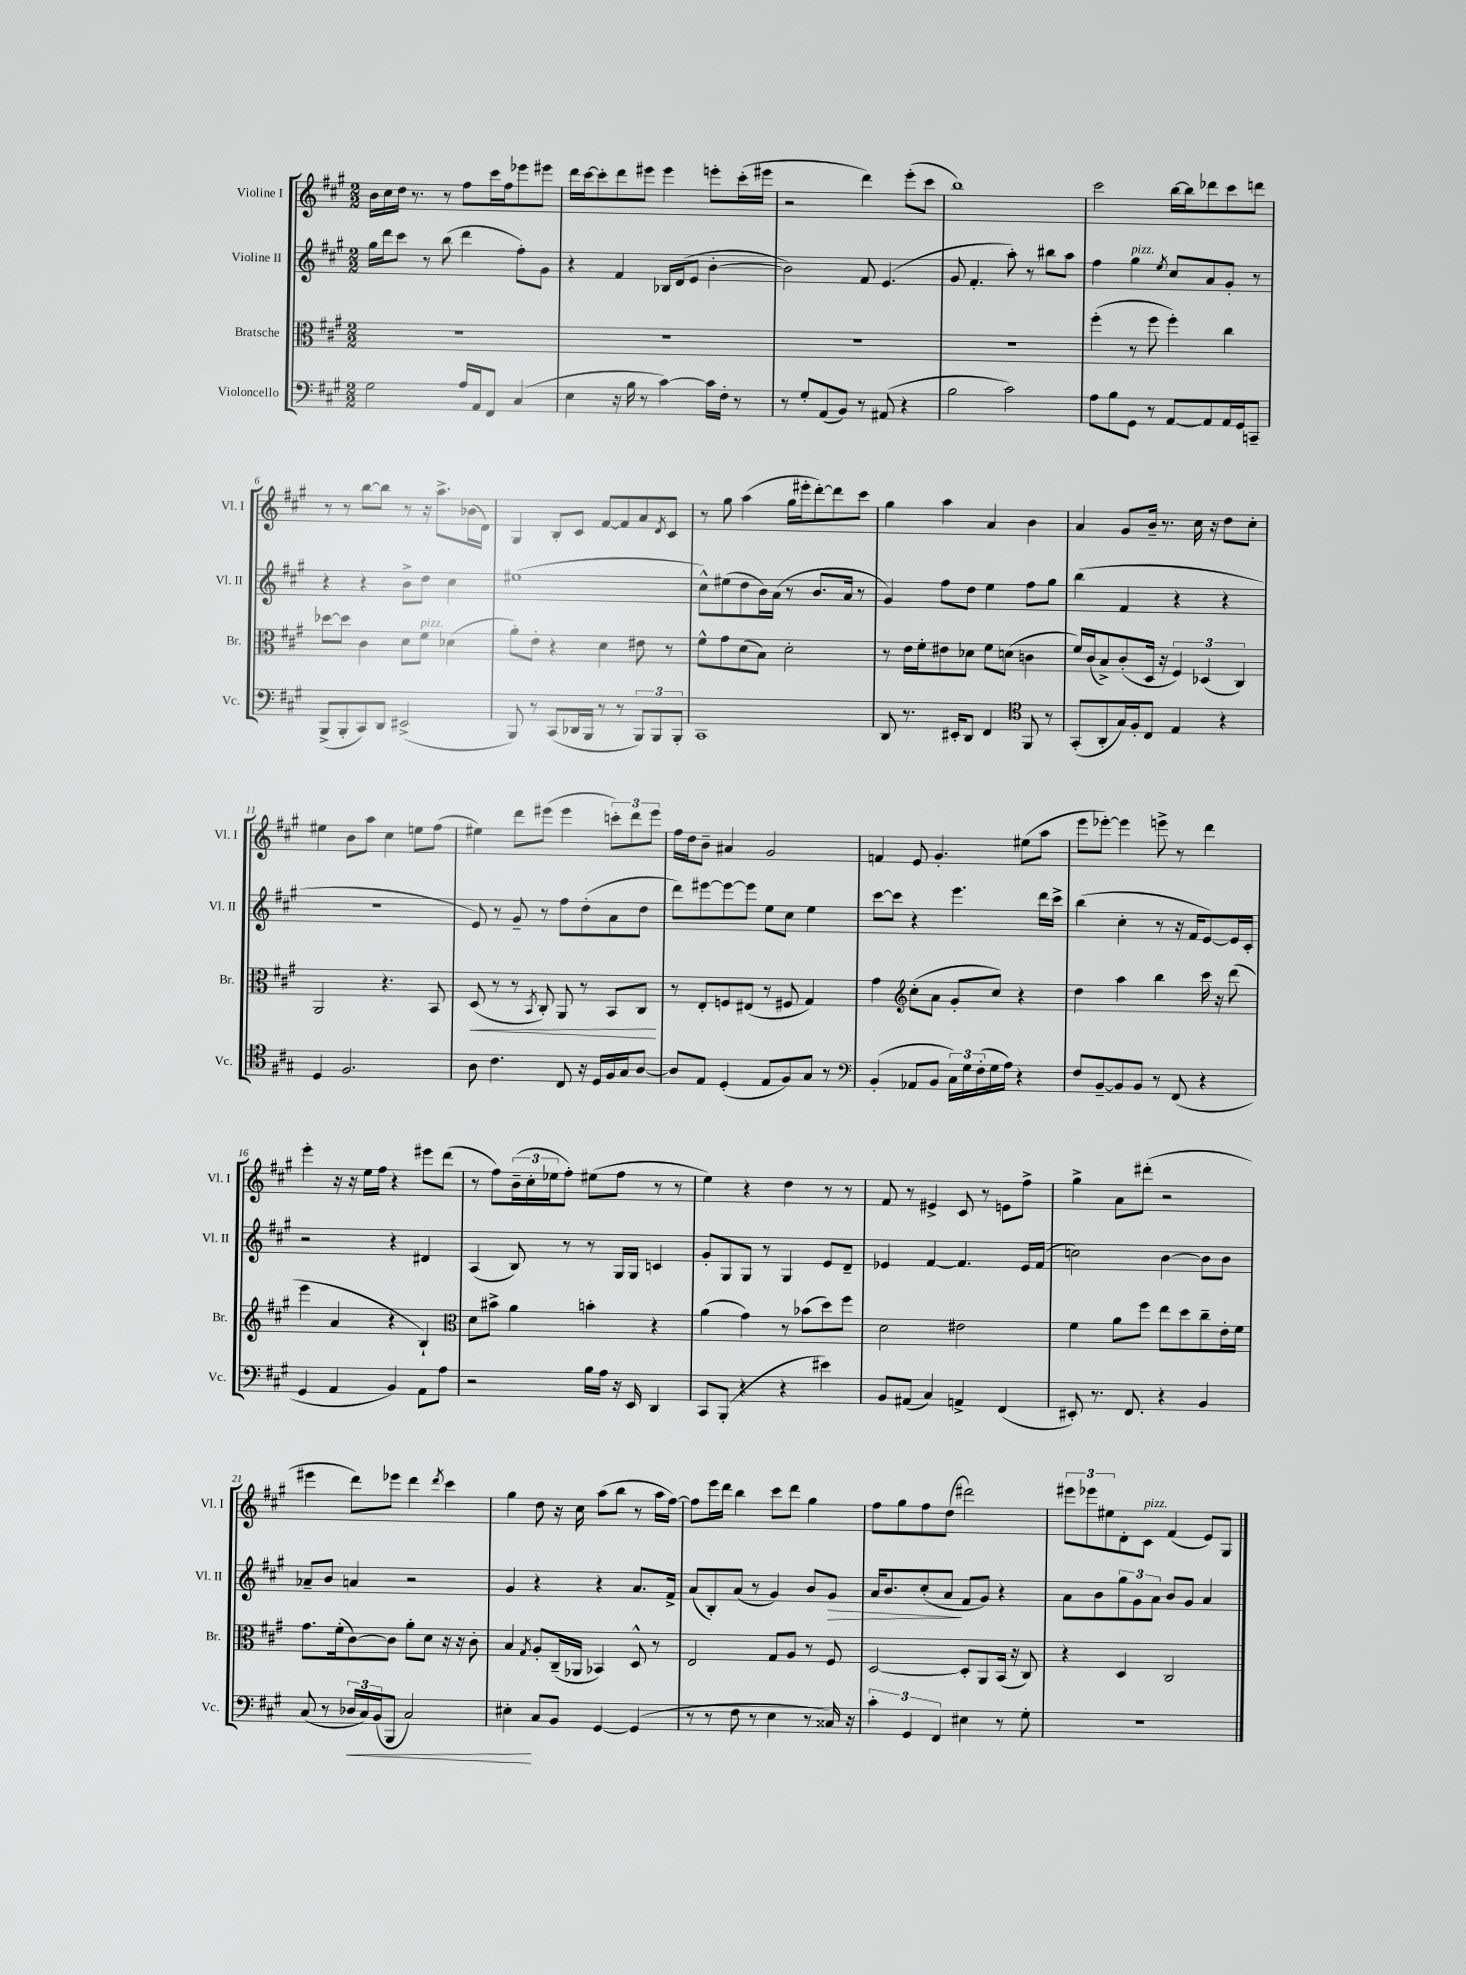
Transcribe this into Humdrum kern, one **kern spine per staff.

**kern	**dynam	**kern	**dynam	**kern	**dynam	**kern
*part4	*part4	*part3	*part3	*part2	*part2	*part1
*staff4	*staff4	*staff3	*staff3	*staff2	*staff2	*staff1
*I"Violoncello	*	*I"Bratsche	*	*I"Violine II	*	*I"Violine I
*I'Vc.	*	*I'Br.	*	*I'Vl. II	*	*I'Vl. I
*clefF4	*	*clefC3	*	*clefG2	*	*clefG2
*k[f#c#g#]	*	*k[f#c#g#]	*	*k[f#c#g#]	*	*k[f#c#g#]
*M2/2	*	*M2/2	*	*M2/2	*	*M2/2
=1	=1	=1	=1	=1	=1	=1
2G#\	.	1r	.	16gg#\LL	.	16b\LL
.	.	.	.	16ddd\J	.	16cc#\
.	.	.	.	8ccc#\J	.	16dd\JJ
.	.	.	.	.	.	8.r
.	.	.	.	8r	.	.
.	.	.	.	(8bb\	.	8r
16A/LL	.	.	.	4ddd\	.	8ff#\L
16AA/J	.	.	.	.	.	.
8FF#/J	.	.	.	.	.	16ccc#\L
.	.	.	.	.	.	16ff#\J
(4C#/	.	.	.	8ff#'\L)	.	8eee-X\
.	.	.	.	8g#\J	.	8eee#X\J
=2	=2	=2	=2	=2	=2	=2
4E\	.	1r	.	4r	.	16ddd\LL
.	.	.	.	.	.	[16ccc#\J
.	.	.	.	.	.	8ccc#'\]
16r	.	.	.	4f#/	.	8ddd\
16B\	.	.	.	.	.	.
8r	.	.	.	.	.	8eee#X\J
[4c#\)	.	.	.	16B-X/LL	.	4eee#\
.	.	.	.	(16d/J	.	.
.	.	.	.	8e/J	.	.
16c#\LL]	.	.	.	[4b'\	.	8eeen'\L
16F#'\JJ	.	.	.	.	.	.
8r	.	.	.	.	.	(16ccc#'\L
.	.	.	.	.	.	16eee#X\JJ
=3	=3	=3	=3	=3	=3	=3
8r	.	1r	.	2b\])	.	2r
8G#'/L	.	.	.	.	.	.
(8AA/	.	.	.	.	.	.
8BB/J)	.	.	.	.	.	.
8r	.	.	.	8f#/	.	4ddd\)
(8AA#X/	.	.	.	(4.e/	.	.
4r	.	.	.	.	.	(8eee'\L
.	.	.	.	.	.	8ccc#\J
=4	=4	=4	=4	=4	=4	=4
2B\	.	1r	.	8g#/	.	1bb)
.	.	.	.	4.f#'/	.	.
2c#\)	.	.	.	8aa'\)	.	.
.	.	.	.	8r	.	.
.	.	.	.	8bb#X\L	.	.
.	.	.	.	8aa\J	.	.
=5	=5	=5	=5	=5	=5	=5
8A\L	.	(4ff#'\	.	4ff#\	.	2ccc#\
8B\	.	.	.	.	.	.
!	!	!	!	!LO:TX:a:i:t=pizz.	!	!
8GG#\J	.	8r	.	4gg#\	.	.
8r	.	8ff#\	.	.	.	.
.	.	.	.	8qee/	.	.
[8AA/L	.	4ff#'\)	.	8cc#/L	.	[16bb\LL
.	.	.	.	.	.	16bb\J]
8AA/]	.	.	.	8a/	.	8ddd-X\
16AA/L	.	4cc#\	.	8g#'/J	.	8ccc#\
16GG#/J	.	.	.	.	.	.
8CCn~/J	.	.	.	8r	.	8dddn\J
!!LO:LB:g=z
=6	=6	=6	=6	=6	=6	=6
(8BBB^/L	.	[8dd-X\L	.	4r	.	8r
8BBB'/	.	8dd-\J]	.	.	.	8r
8CC#/)	.	4c#\	.	4r	.	[8bb\L
8DD/J	.	.	.	.	.	8bb\J]
(2EE#X^/	.	8d\L	.	8b^\L	.	8r
!	!	!LO:TX:a:i:t=pizz.	!	!	!	!
.	.	8f#\J	.	8dd\J	.	16r
.	.	.	.	.	.	8.aa^\L
.	.	(4d-X\	.	4cc#\	.	.
.	.	.	.	.	.	(16b-X\L
.	.	.	.	.	.	16d\JJ)
=7	=7	=7	=7	=7	=7	=7
8BBB/)	.	8a'\L)	.	(1ee#X	.	4G#/
8r	.	8e'\J	.	.	.	.
(8CC#/L	.	4r	.	.	.	8B'/L
16DD-X/L	.	.	.	.	.	8c#/J
16BBB/JJ	.	.	.	.	.	.
8r	.	4d\	.	.	.	[8f#/L
8r	.	.	.	.	.	8f#/]
12BBB/L)	.	8e#X\	.	.	.	8a/
12BBB/	.	.	.	.	.	.
.	.	.	.	.	.	8qd/
.	.	8r	.	.	.	8c#/J
12BBB'/J	.	.	.	.	.	.
=8	=8	=8	=8	=8	=8	=8
1CC#	.	8f#^^\L	.	8cc#^^\L)	.	8r
.	.	8g#\	.	(8ee#X\	.	8gg#\
.	.	(8d\	.	8dd\	.	(4aa\
.	.	8B\J)	.	16b\L)	.	.
.	.	.	.	(16a\JJ	.	.
.	.	2d'\	.	8r	.	16gg#\LL
.	.	.	.	.	.	16eee#X'\J
.	.	.	.	8.b/L	.	[8ddd'\)
.	.	.	.	.	.	8ddd\]
.	.	.	.	16a/Jk	.	.
.	.	.	.	8r	.	8ccc#\J
=9	=9	=9	=9	=9	=9	=9
8DD/	.	8r	.	4g#/)	.	4gg#\
8.r	.	16e\LL	.	.	.	.
.	.	16f#'\J	.	.	.	.
.	.	8e#X\	.	8ff#\L	.	4aa\
16EE#X'/KL	.	.	.	.	.	.
8DD/J	.	8d-X\J	.	8dd\J	.	.
4FF#/	.	8f#\L	.	4ee\	.	4a/
.	.	(8dn\J	.	.	.	.
*clefC4	*	*	*	*	*	*
8FF#/	.	4cn\	.	8ff#\L	.	4b\
8r	.	.	.	8gg#\J	.	.
=10	=10	=10	=10	=10	=10	=10
(8GG#'/L	.	16f#/LL)	.	(4bb\	.	4a/
.	.	(16c#/J	.	.	.	.
8AA'/	.	8B^/)	.	.	.	.
16G#/L)	.	(8c#'/	.	4f#/	.	8g#/L
16F#'/J	.	.	.	.	.	.
8C#/J	.	16D/Jk	.	.	.	16b~/Jk
.	.	16r	.	.	.	8.r
4E/	.	6F#/)	.	4r	.	.
.	.	.	.	.	.	16cc#\
.	.	(6D-X/	.	.	.	.
.	.	.	.	.	.	16r
4r	.	.	.	4r	.	8dd\L
.	.	6C#/)	.	.	.	.
.	.	.	.	.	.	8cc#'\J
!!LO:LB:g=z
=11	=11	=11	=11	=11	=11	=11
4D/	.	2AA/	.	1r	.	4ee#X\
2.F#/	.	.	.	.	.	8b\L
.	.	.	.	.	.	8aa\J
.	.	4.r	.	.	.	4cc#\
.	.	.	.	.	.	8een\L
.	.	8BB/	.	.	.	(8ff#\J
=12	=12	=12	=12	=12	=12	=12
!	!	!	!LO:HP:b	!	!	!
8A\	.	(8D/	<	8e/)	.	4ee#X\)
4.c#\	.	8r	.	8r	.	.
.	.	8r	.	8g#~/	.	8ddd\L
.	.	8qBB/	.	.	.	.
.	.	8C#'/)	.	8r	.	(8eee#X\J
8C#/	.	8AA/	.	8ff#\L	.	4eee#\
16r	.	8r	.	(8dd'\	.	.
16D/LL	.	.	.	.	.	.
16F#/	.	8BB/L	.	8a\	.	12cccn'\L)
16G#/J	.	.	.	.	.	.
.	.	.	.	.	.	12ddd\
[8A/J	.	8C#/J	.	8dd\J	.	.
.	.	.	.	.	.	12eee#\J
.	.	.	[	.	.	.
=13	=13	=13	=13	=13	=13	=13
8A/L]	.	8r	.	8ddd\L)	.	16ff#\LL
.	.	.	.	.	.	16dd\J
8E/J	.	8E'/L	.	[8eee#X\	.	8b~\J
(4D'/	.	8Fn/	.	8eee#\_	.	4a#X/
.	.	(8E#X/J	.	8eee#\J]	.	.
8E/L	.	8r	.	8ee\L	.	2g#/
8F#/)	.	8F#X/	.	8cc#\J	.	.
8G#/J	.	4G#/)	.	4ee\	.	.
8r	.	.	.	.	.	.
=14	=14	=14	=14	=14	=14	=14
*clefF4	*	*	*	*	*	*
(4BB'/	.	4g#\	.	[8ccc#\L	.	4fn/
.	.	.	.	8ccc#\J]	.	.
*	*	*clefG2	*	*	*	*
8AA-X/L	.	(8cc#'\L	.	4r	.	8e/
8BB/J	.	8a\J	.	.	.	4.g#'/
24C#\LL)	.	8g#'/L	.	4.eee\	.	.
24G#\	.	.	.	.	.	.
(24F#'\	.	.	.	.	.	.
16G#\	.	8cc#/J)	.	.	.	.
16A\JJ)	.	.	.	.	.	.
4r	.	4r	.	.	.	(8ee#X\L
.	.	.	.	16ddd\LL	.	8aa\J
.	.	.	.	16ccc#^\JJ	.	.
=15	=15	=15	=15	=15	=15	=15
8F#/L	.	4dd\	.	(4bb\	.	8eee\L
[8BB~/	.	.	.	.	.	[8eee-X'\J)
8BB/]	.	4aa\	.	4cc#'\	.	4eee-\]
8BB/J	.	.	.	.	.	.
8r	.	4bb\	.	8r	.	8eeen^\
(8FF#/	.	.	.	16r	.	8r
.	.	.	.	16f#/KL	.	.
4r	.	16ccc#\	.	[8e/)	.	4ddd\
.	.	16r	.	.	.	.
.	.	(8ddd\	.	16e/L]	.	.
.	.	.	.	16c#'/JJ	.	.
!!LO:LB:g=z
=16	=16	=16	=16	=16	=16	=16
4GG#/	.	4eee\	.	2r	.	4eee'\
4AA/	.	4a/	.	.	.	16r
.	.	.	.	.	.	16r
.	.	.	.	.	.	16ee\LL
.	.	.	.	.	.	16ff#\JJ
4BB/)	.	4r	.	4r	.	4r
8AA\L	.	4B`/)	.	4d#X/	.	8eee#X\L
8A\J	.	.	.	.	.	(8ddd\J
=17	=17	=17	=17	=17	=17	=17
*	*	*clefC3	*	*	*	*
2r	.	8d\L	.	(4A/	.	8r
.	.	8b#X^\J	.	.	.	8ff#\L)
.	.	4a\	.	8B/)	.	(24b~\L
.	.	.	.	.	.	24cc#'\
.	.	.	.	.	.	24ee-X\J
.	.	.	.	8r	.	8ff#'\J)
16B\LL	.	4bn'\	.	8r	.	(8ee#X\L
16A\JJ	.	.	.	.	.	.
16r	.	.	.	16G#/LL	.	8ff#\J
16EE/	.	.	.	16G#/JJ	.	.
4DD/	.	4r	.	4cn/	.	8r
.	.	.	.	.	.	8r
=18	=18	=18	=18	=18	=18	=18
8CC#/L	.	(4a\	.	8g#'/L	.	4ee\)
(8BBB'/J	.	.	.	8G#/	.	.
4r	.	4g#\)	.	8G#/J	.	4r
.	.	.	.	8r	.	.
4r	.	8r	.	4G#/	.	4dd\
.	.	(8b-X\L	.	.	.	.
4e#X\)	.	8dd\)	.	8e/L	.	8r
.	.	8ff#\J	.	8d~/J	.	8r
=19	=19	=19	=19	=19	=19	=19
8BB/L	.	2d\	.	4e-X/	.	8f#/
(8AA#X/J	.	.	.	.	.	8r
4C#/)	.	.	.	[4f#/	.	4e#X^/
4AAn^/	.	2e#X\	.	4.f#/]	.	8c#/
.	.	.	.	.	.	8r
(4FF#/	.	.	.	.	.	8en\L
.	.	.	.	16e-/LL	.	8ff#^\J
.	.	.	.	(16f#/JJ	.	.
=20	=20	=20	=20	=20	=20	=20
8EE#X'/)	.	4f#\	.	2ccn\)	.	4gg#^\
8.r	.	.	.	.	.	.
.	.	8a\L	.	.	.	8a\L
8.FF#/	.	.	.	.	.	.
.	.	8ff#\J	.	.	.	(8ddd#X'\J
4r	.	8ee\L	.	[4b\	.	2r
.	.	8dd\	.	.	.	.
4BB/	.	8cc#~\	.	8b\L]	.	.
.	.	16e'\L	.	8b\J	.	.
.	.	16f#\JJ	.	.	.	.
!!LO:LB:g=z
=21	=21	=21	=21	=21	=21	=21
(8C#/	.	8.g#\L	.	8a-X~/L	.	4eee#X\
8r	.	.	.	8b/J	.	.
.	.	(16f#'\k	.	.	.	.
!	!LO:HP:b	!	!	!	!	!
24D-X/LL	<	[8c#\)	.	4an/	.	8ddd\L)
24C#/)	.	.	.	.	.	.
(24BB/J	.	.	.	.	.	.
8BBB/J	.	8c#\J]	.	.	.	8eee-X\J
2C#/)	.	8a'\L	.	2r	.	4ddd\
.	.	8d\J	.	.	.	.
.	.	.	.	.	.	8qddd/
.	.	16r	.	.	.	4ccc#\
.	.	16r	.	.	.	.
.	.	8c#'\	.	.	.	.
=22	=22	=22	=22	=22	=22	=22
4E#X'\	.	4B/	.	4g#/	.	4gg#\
.	.	8qG#/	.	.	.	.
8C#/L	[	8A'/L	.	4r	.	8dd\
8BB/J	.	(16C#~/L	.	.	.	16r
.	.	16AA-X/JJ	.	.	.	16cc#\
[4GG#/	.	4BB-X/)	.	4r	.	(8aa\L
.	.	.	.	.	.	8bb\J
(4GG#/]	.	8D^^/	.	8.a/L	.	8r
.	.	8r	.	.	.	16aa\LL
.	.	.	.	16f#^/Jk	.	[16ff#\JJ)
=23	=23	=23	=23	=23	=23	=23
8r	.	2E/	.	(8a/L	.	8ff#\L]
8r	.	.	.	8B'/)	.	16eee\L
.	.	.	.	.	.	16ddd\JJ
8F#\	.	.	.	(8a/J	.	4bb\
8r	.	.	.	8r	.	.
4E\	.	8G#/L	.	4g#/)	.	8ccc#\L
.	.	8A/J	.	.	.	8ddd\J
8r	.	8r	.	8b/L	.	4gg#\
!	!	!	!	!	!LO:HP:b	!
16C##X/)	.	8F#/	.	8g#/J	>	.
16r	.	.	.	.	.	.
=24	=24	=24	=24	=24	=24	=24
6c#'\	.	[2D/	.	16a/KL	.	8ff#\L
.	.	.	.	8.b/	.	.
.	.	.	.	.	.	8gg#\
6GG#/	.	.	.	.	.	.
.	.	.	.	(8cc#'/	.	8ff#\
6FF#/	.	.	.	.	.	.
.	.	.	.	8a/J	.	(8dd\J
4E#X\	.	8D'/L]	.	8f#/L	]	2ddd#X\)
.	.	8AA/	.	8g#/J)	.	.
8r	.	(16BB/Jk	.	4r	.	.
.	.	16r	.	.	.	.
8G#'\	.	8C#/)	.	.	.	.
=25	=25	=25	=25	=25	=25	=25
1r	.	4r	.	8a\L	.	12eee#X\L
.	.	.	.	.	.	12eee-X\
.	.	.	.	8b\	.	.
.	.	.	.	.	.	12ee#X\
.	.	4D/	.	12gg#\	.	8d'\
.	.	.	.	12g#\	.	.
!	!	!	!	!	!	!LO:TX:a:i:t=pizz.
.	.	.	.	.	.	8c#\J
.	.	.	.	12a\J	.	.
.	.	2C#/	.	8b/L	.	(4f#/
.	.	.	.	8g#/J	.	.
.	.	.	.	4a/	.	8e/L)
.	.	.	.	.	.	8G#/J
==	==	==	==	==	==	==
*-	*-	*-	*-	*-	*-	*-
